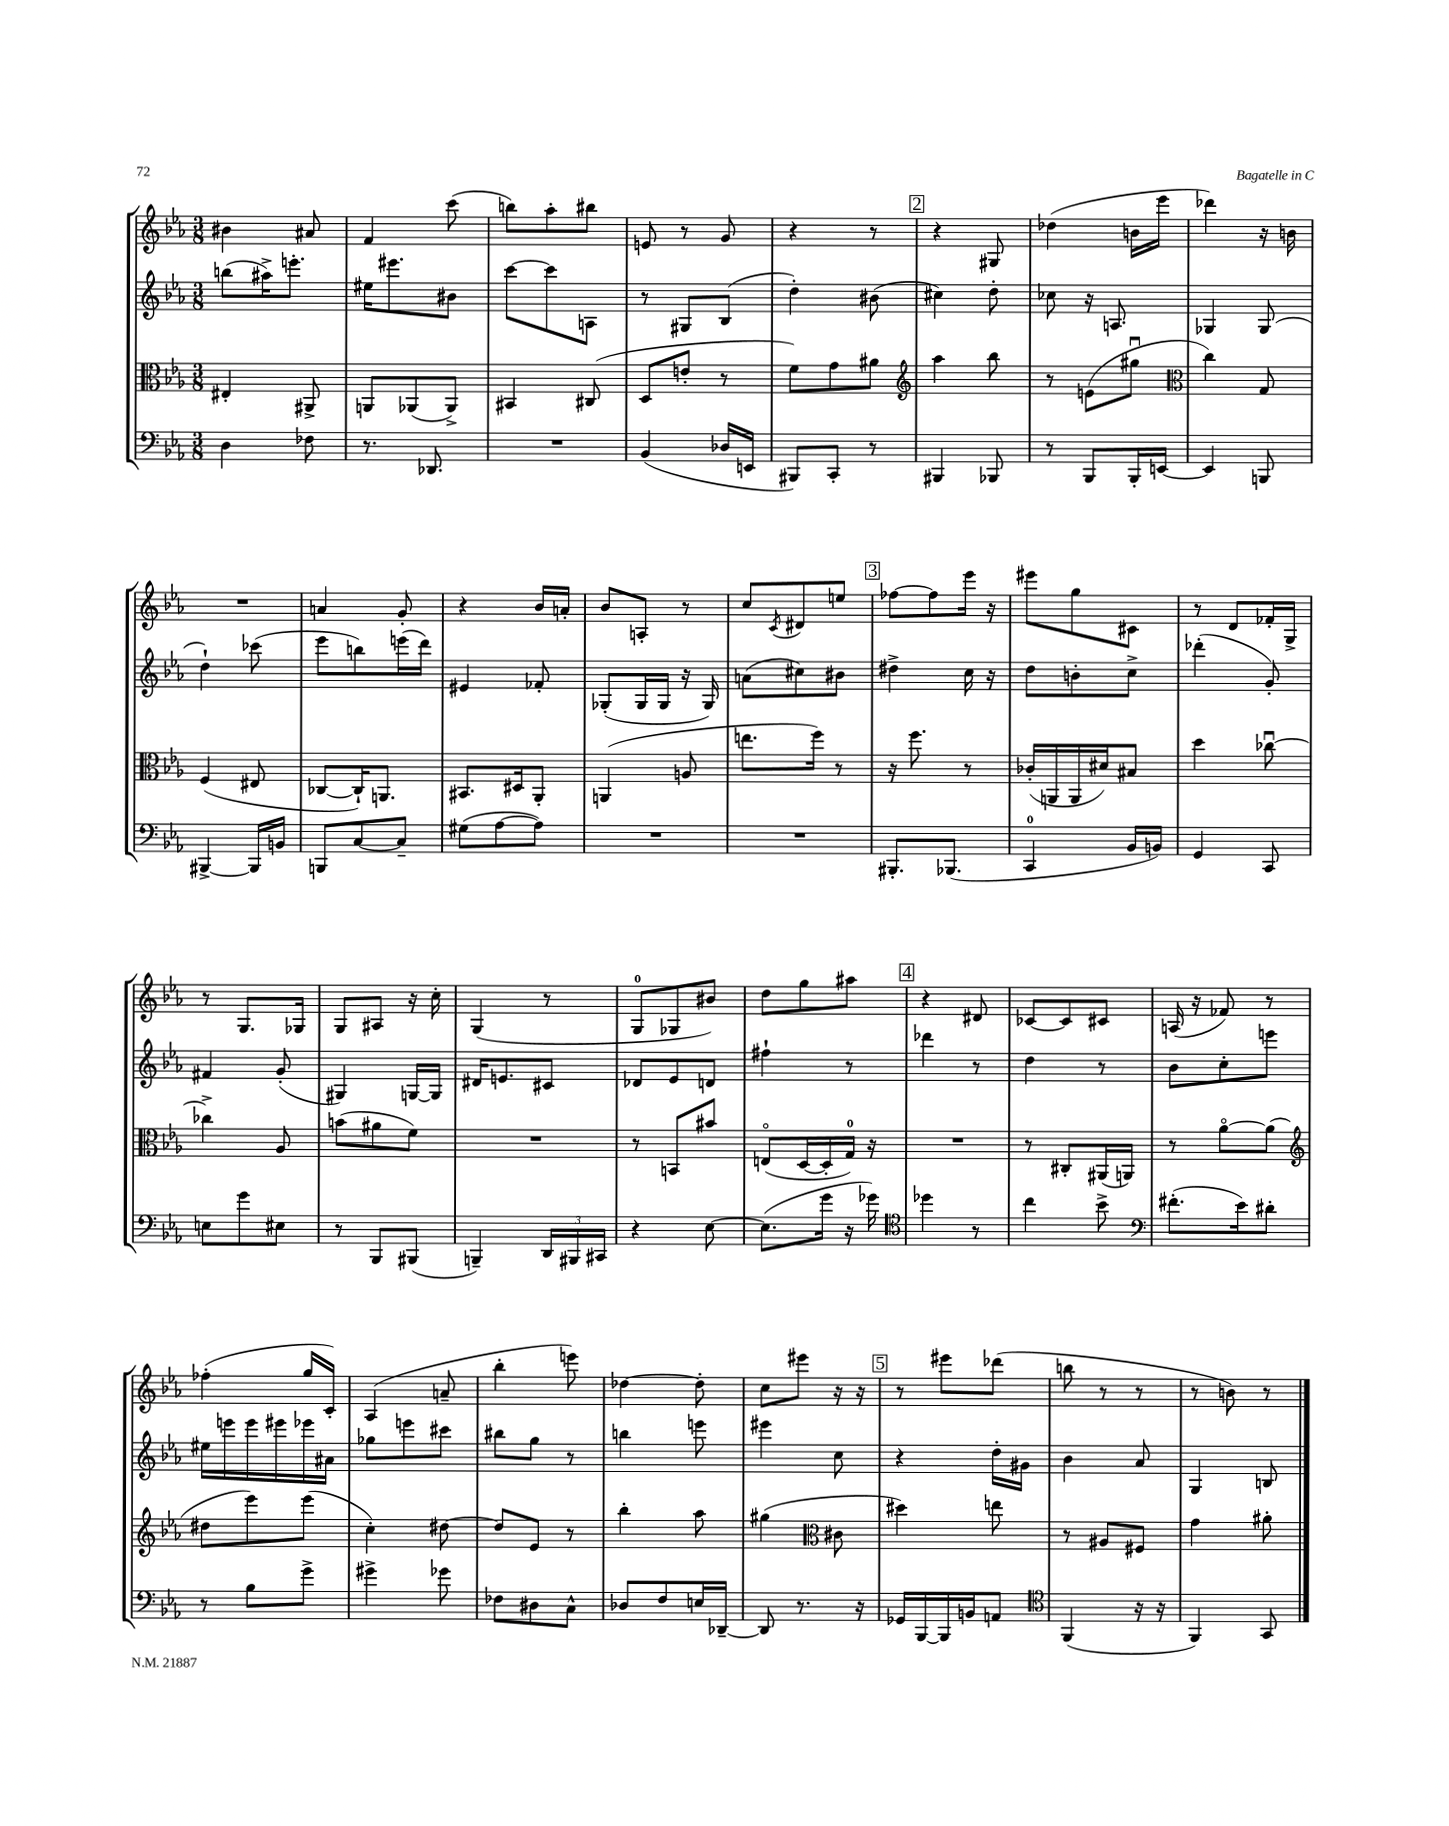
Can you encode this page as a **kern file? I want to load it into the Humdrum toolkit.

**kern	**kern	**kern	**kern
*staff4	*staff3	*staff2	*staff1
*clefF4	*clefC3	*clefG2	*clefG2
*k[b-e-a-]	*k[b-e-a-]	*k[b-e-a-]	*k[b-e-a-]
*M3/8	*M3/8	*M3/8	*M3/8
4D	4E#'	(8bb	4b#
.	.	16aa#^)	.
.	.	8.eee'	.
8F-	8AA#^	.	8a#
=	=	=	=
8.r	8AA	16ee#	4f
.	.	8.eee#	.
.	(8AA-	.	.
8.DD-	.	.	.
.	8AA-^)	8b#	(8ccc
=	=	=	=
4.r	4BB#	[8ccc	8bb)
.	.	8ccc]	8aa-'
.	(8C#	8A	8bb#
=	=	=	=
(4BB-	8D	8r	8e
.	8e'	8G#	8r
16D-	8r	(8B-	8g
16EE	.	.	.
=	=	=	=
8BBB#)	8f)	4dd')	4r
8CC'	8g	.	.
8r	8a#	(8b#	8r
=	=	=	=
*	*clefG2	*	*
4BBB#	4aa-	4cc#)	4r
8BBB-	8bb-	8dd'	8G#
=	=	=	=
8r	8r	8cc-	(4dd-
8BBB-	(8e	16r	.
.	.	8.A	.
16BBB-'	8gg#u	.	16b
[16EE	.	.	16eee-
=	=	=	=
*	*clefC3	*	*
4EE]	4cc)	4G-	4ddd-)
8BBB	8G	(8G-	16r
.	.	.	16b
=	=	=	=
[4BBB#^	(4F	4dd`)	4.r
16BBB#]	8E#	(8ccc-	.
16BB	.	.	.
=	=	=	=
8BBB	[8C-	8eee-	4a
[8C	16C-`])	8bb)	.
.	8.AA	.	.
8C~]	.	(16eee	8g'
.	.	16ddd)	.
=	=	=	=
(8G#	8.BB#	4e#	4r
[8A-	.	.	.
.	16D#	.	.
8A-])	8AA-'	8f-'	16b-
.	.	.	16a'
=	=	=	=
4.r	(4AA	(8G-'	8b-
.	.	16G-	8A'
.	.	16G-	.
.	8A	16r	8r
.	.	16G-)	.
=	=	=	=
4.r	8.ee	(8a	8cc
.	.	.	8qc
.	.	8cc#)	8d#
.	16ff)	.	.
.	8r	8b#	8ee
=	=	=	=
8.BBB#'	16r	4dd#^	[8ff-
.	8.ff	.	.
.	.	.	8ff-]
(8.BBB-	.	.	.
.	8r	16cc	16eee-
.	.	16r	16r
=	=	=	=
4CC	(16c-'	8dd	8eee#
.	16AA	.	.
.	16AA	8b'	8gg
.	16d#)	.	.
16BB-	8B#	8cc^	8c#
16BB)	.	.	.
=	=	=	=
4GG	4dd	(4ddd-'	8r
.	.	.	8d
8CC	[8cc-u	8g')	16f-'
.	.	.	16G^
=	=	=	=
8E	4cc-^]	4f#	8r
8g	.	.	8.G
8E#	8A-	(8g'	.
.	.	.	16G-
=	=	=	=
8r	(8b	4G#)	8G
8BBB-	8a#	.	8A#
(8BBB#	8f)	[16G	16r
.	.	16G]	16cc'
=	=	=	=
4BBB~)	4.r	16d#	(4G
.	.	8.e	.
24DD	.	8c#	8r
24BBB#	.	.	.
24CC#	.	.	.
=	=	=	=
4r	8r	8d-	8G
.	8BB	8e-	8G-
[8E-	8b#	8d	8b#)
=	=	=	=
(8.E-]	(8Eo	4ff#`	8dd
.	[16D	.	8gg
16g	16D']	.	.
16r	16G)	8r	8aa#
16g-)	16r	.	.
=	=	=	=
*clefC4	*	*	*
4dd-	4.r	4ddd-	4r
8r	.	8r	8d#
=	=	=	=
4cc	8r	4dd	[8c-
.	8C#'	.	8c-]
8b-^	(16AA#	8r	8c#
.	16AA)	.	.
=	=	=	=
*clefF4	*	*	*
(8.f#'	8r	8b-	(16A
.	.	.	16r
.	[8a-o	8cc'	8f-)
16e-)	.	.	.
8d#'	(8a-]	8eee	8r
=	=	=	=
*	*clefG2	*	*
8r	8dd#	16ee#	(4ff-'
.	.	16eee	.
8B-	8eee-)	16eee	.
.	.	16eee#	.
8g^	(8eee-	16eee-	16gg
.	.	16a#	16c')
=	=	=	=
4g#^	4cc')	8gg-	(4A-
.	.	8eee	.
8g-	[8dd#	8ccc#	8a~
=	=	=	=
8F-	8dd#]	8bb#	4bb-'
8D#	8e-	8gg	.
8C^^	8r	8r	8eee)
=	=	=	=
8D-	4bb-'	4bb	[4dd-
8F	.	.	.
16E	8aa-	8eee	8dd-']
[16DD-~	.	.	.
=	=	=	=
8DD-]	(4gg#	4eee#	8cc
8.r	.	.	8eee#
*	*clefC3	*	*
.	8c#	8cc	16r
16r	.	.	16r
=	=	=	=
16GG-	4dd#)	4r	8r
[16BBB-	.	.	.
16BBB-]	.	.	8eee#
16BB	.	.	.
8AA	8ee	16dd'	(8ddd-
.	.	16g#	.
=	=	=	=
*clefC4	*	*	*
(4FF	8r	4b-	8bb
.	8A#	.	8r
16r	8F#	8a-	8r
16r	.	.	.
=	=	=	=
4FF)	4g	4G	8r
.	.	.	8b)
8GG	8a#'	8B	8r
==	==	==	==
*-	*-	*-	*-
